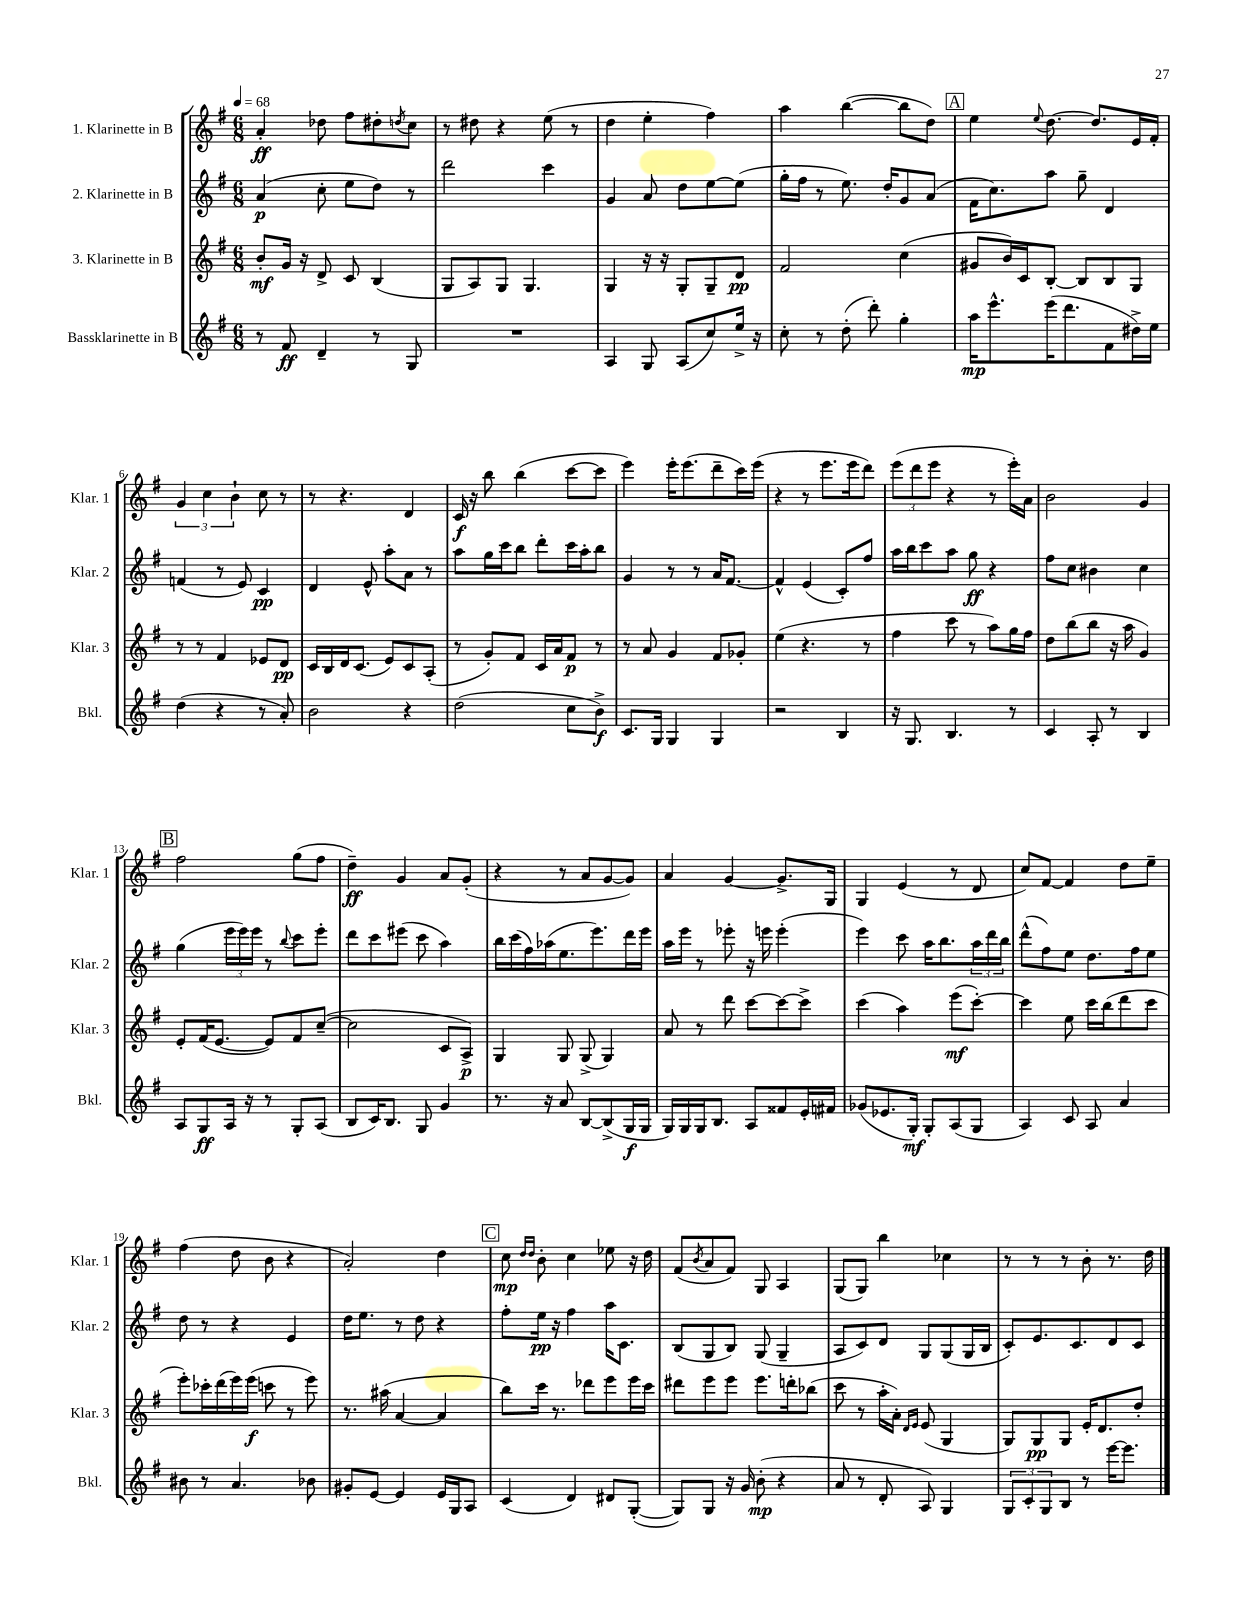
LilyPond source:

<<
\new StaffGroup <<
\new Staff = "s0" \with { instrumentName = "1. Klarinette in B" shortInstrumentName = "Klar. 1" } {
    \clef treble \key g \major \numericTimeSignature \time 6/8 \tempo 4 = 68
    a'4-.\ff des''8 fis''8 dis''8-. \acciaccatura { d''8 } c''8 |
    r8 dis''8 r4 e''8( r8 |
    d''4 e''4-. fis''4) |
    a''4 b''4~( b''8 d''8) |
    \mark \markup { \box "A" } e''4 \appoggiatura { e''8 } d''8.~ d''8. e'16 fis'16-. |
    \tuplet 3/2 { g'4 c''4 b'4-! } c''8 r8 |
    r8 r4. d'4 |
    c'16\f r16 b''8 b''4( c'''8~ c'''8 |
    e'''4) e'''16-. e'''8.( d'''8-- c'''16) e'''16( |
    r4 r8 e'''8. e'''16 d'''8) |
    \tuplet 3/2 { e'''8( d'''8 e'''8 } r4 r8 e'''16-.) a'16 |
    b'2 g'4 |
    \mark \markup { \box "B" } fis''2 g''8( fis''8 |
    d''4--\ff) g'4 a'8 g'8-.( |
    r4 r8 a'8 g'8~ g'8) |
    a'4 g'4~ g'8.-> g16 |
    g4 e'4( r8 d'8 |
    c''8) fis'8~ fis'4 d''8 e''8-- |
    fis''4( d''8 b'8 r4 |
    a'2-.) d''4 |
    \mark \markup { \box "C" } c''8\mp \grace { d''16 d''16 } b'8-. c''4 ees''8 r16 d''16 |
    fis'8( \acciaccatura { b'8 } a'8 fis'8) g8 a4 |
    g8( g8) b''4 ces''4 |
    r8 r8 r8 b'8-. r8. d''16 \bar "|." |
}
\new Staff = "s1" \with { instrumentName = "2. Klarinette in B" shortInstrumentName = "Klar. 2" } {
    \clef treble \key g \major \numericTimeSignature \time 6/8
    a'4\p( c''8-. e''8 d''8) r8 |
    d'''2 c'''4 |
    g'4 a'8 d''8 e''8~ e''8( |
    g''16-. fis''16 r8 e''8.) d''16-. g'8 a'8( |
    \mark \markup { \box "A" } fis'16 c''8.) a''8 g''8-- d'4 |
    f'4( r8 e'8) c'4\pp |
    d'4 e'8-^ a''8-. a'8 r8 |
    a''8 g''16 c'''16 b''8 d'''8-. c'''16 a''16-. b''8 |
    g'4 r8 r8 a'16 fis'8.~ |
    fis'4-^ e'4( c'8-.) fis''8 |
    a''16 b''16 c'''8 a''8 g''8\ff r4 |
    fis''8 c''8 bis'4 c''4 |
    \mark \markup { \box "B" } g''4( \tuplet 3/2 { e'''16 e'''16) e'''16 } r8 \appoggiatura { b''8 } c'''8 e'''8-. |
    d'''8 c'''8 eis'''8( c'''8 a''4) |
    b''16 c'''16( fis''16) aes''16( e''8. e'''8.) d'''16 e'''16 |
    a''16 e'''16 r8 ees'''8-. r16 e'''16 e'''4-.( |
    e'''4) c'''8 a''16 b''8. \tuplet 3/2 { a''16 d'''16 b''16 } |
    d'''8-^( fis''8) e''8 d''8. fis''16 e''8 |
    d''8 r8 r4 e'4 |
    d''16 e''8. r8 d''8 r4 |
    \mark \markup { \box "C" } fis''8-. e''16\pp r16 fis''4 a''16 c'8. |
    b8( g8 b8) g8( g4-- |
    a8 c'8) d'8 g8 g8( g16 b16 |
    c'8-.) e'8. c'8. d'8 c'8 \bar "|." |
}
\new Staff = "s2" \with { instrumentName = "3. Klarinette in B" shortInstrumentName = "Klar. 3" } {
    \clef treble \key g \major \numericTimeSignature \time 6/8
    b'8-.\mf g'16 r16 d'8-> c'8 b4( |
    g8 a8) g8 g4. |
    g4 r16 r16 g8-. g8-- d'8\pp |
    fis'2 c''4( |
    \mark \markup { \box "A" } gis'8 b'16) c'16 b8~-. b8 b8 g8 |
    r8 r8 fis'4 ees'8 d'8\pp |
    c'16 b16 d'16 c'8.( e'8) c'8 a8-.( |
    r8 g'8-.) fis'8 c'16 a'16 fis'8\p r8 |
    r8 a'8 g'4 fis'8 ges'8-. |
    e''4( r4. r8 |
    fis''4 c'''8 r8 a''8) g''16 fis''16 |
    d''8 b''8( b''8 r16 a''16 g'4) |
    \mark \markup { \box "B" } e'8-. fis'16( e'8.~ e'8) fis'8 c''8~--( |
    c''2 c'8 a8->\p) |
    g4 g8 g8->( g4) |
    a'8 r8 d'''8 c'''8~ c'''8~ c'''8-> |
    c'''4( a''4) e'''8\mf( c'''8~-.) |
    c'''4 e''8 c'''16 b''16( d'''8 c'''8 |
    e'''8-.) ces'''16-. d'''16( e'''16) e'''16\f( c'''8 r8 e'''8) |
    r8. ais''16( a'4~ a'4 |
    \mark \markup { \box "C" } b''8) c'''16 r8. des'''8 e'''8 e'''16 c'''16 |
    dis'''8 e'''8 e'''8 e'''8. d'''16-. bes''8( |
    c'''8 r8 a''16-. a'16-.) \grace { d'16 e'16 } e'8( g4 |
    g8) g8\pp g8 e'16-. d'8. d''8-. \bar "|." |
}
\new Staff = "s3" \with { instrumentName = "Bassklarinette in B" shortInstrumentName = "Bkl." } {
    \clef treble \key g \major \numericTimeSignature \time 6/8
    r8 fis'8\ff d'4-- r8 g8 |
    R2. |
    a4 g8 a8( c''8) e''16-> r16 |
    c''8-. r8 d''8-.( d'''8-.) g''4-. |
    \mark \markup { \box "A" } a''16\mp e'''8.-^ e'''16( d'''8. fis'8 dis''16->) e''16 |
    d''4( r4 r8 a'8-.) |
    b'2 r4 |
    d''2( c''8 b'8->\f) |
    c'8. g16 g4 g4 |
    r2 b4 |
    r16 g8. b4. r8 |
    c'4 a8-. r8 b4 |
    \mark \markup { \box "B" } a8 g8\ff a16 r16 r8 g8-. a8( |
    b8 c'16) b8. g8 g'4 |
    r8. r16 a'8 b8~ b8->( g16\f g16 |
    g16) g16 g16 b8. a8 fisis'8 e'16-. fis'16 |
    ges'8( ees'8. g16-.\mf) g8-. a8( g8 |
    a4) c'8 a8 a'4 |
    bis'8 r8 a'4. bes'8 |
    gis'8-. e'8~ e'4 e'16 g16 a8 |
    \mark \markup { \box "C" } c'4( d'4) dis'8 g8~-.( |
    g8) g8 r16 g'16 b'8-.\mp( r4 |
    a'8 r8 d'8-. a8) g4 |
    \tuplet 3/2 { g8 c'8-. g8 } b8 r8 e'''16~ e'''8. \bar "|." |
}
>>
>>
